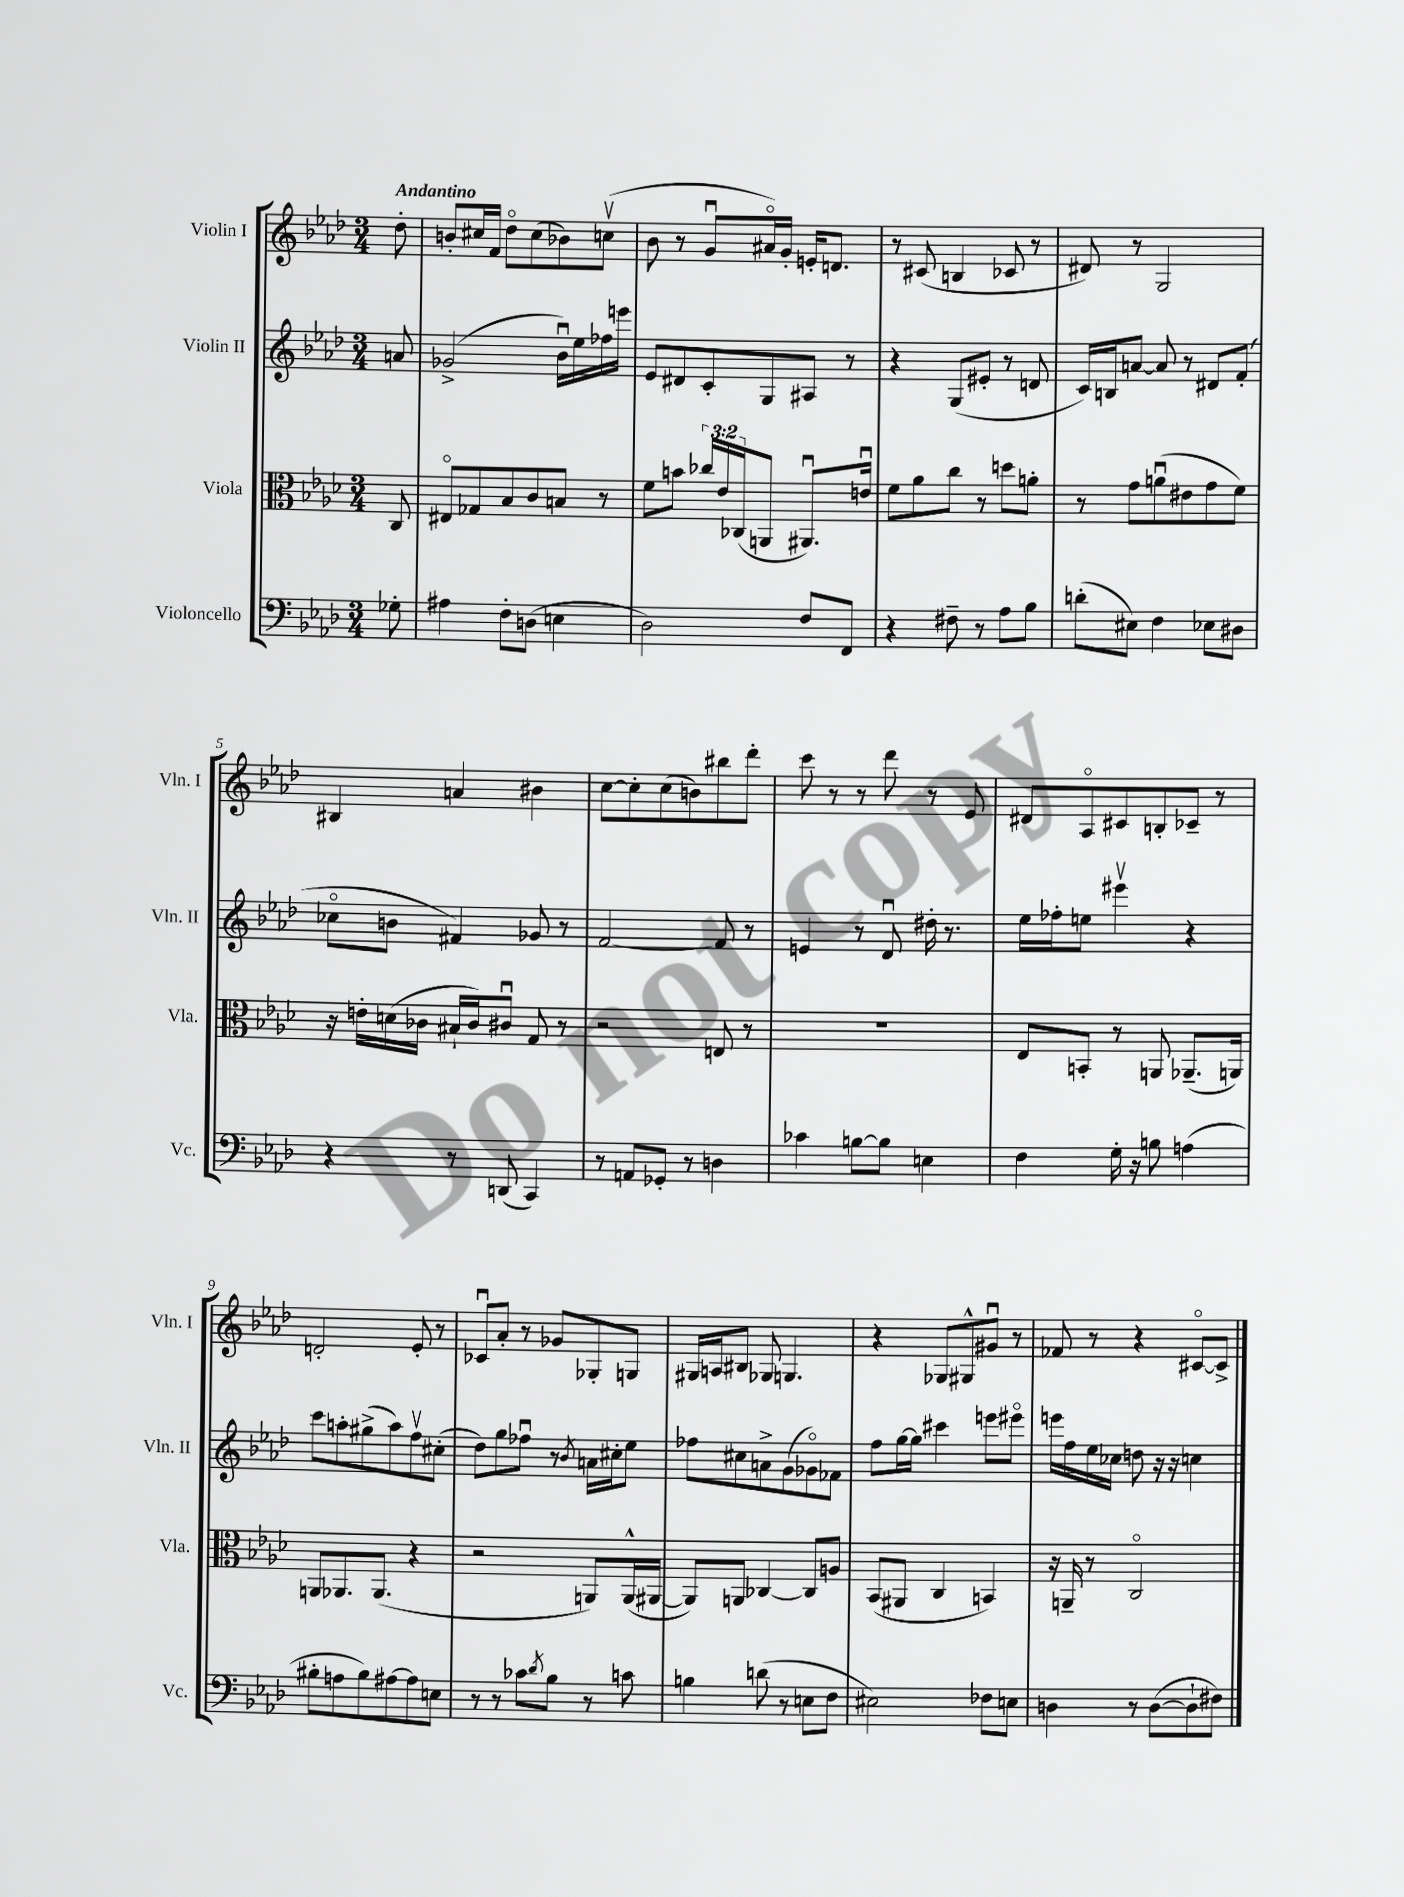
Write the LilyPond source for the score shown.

<<
\new StaffGroup <<
\new Staff = "s0" \with { instrumentName = "Violin I" shortInstrumentName = "Vln. I" } {
    \clef treble \key aes \major \numericTimeSignature \time 3/4 \partial 8 \tempo "Andantino"
    des''8-. |
    b'8-. cis''16 f'16 des''8\flageolet cis''8( bes'8) c''8\upbow( |
    bes'8 r8 g'8\downbow ais'16\flageolet) g'16-. e'16-. d'8. |
    r8 cis'8( b4 ces'8 r8 |
    dis'8) r8 g2 |
    bis4 a'4 bis'4 |
    c''8~ c''8-. c''8( b'8) bis''8 des'''8-. |
    c'''8 r8 r8 des'''8 r8 ees'8 |
    dis'8 aes8\flageolet cis'8 b8-. ces'8-- r8 |
    d'2-. ees'8-. r8 |
    ces'8\downbow aes'8-. r8 ges'8 ges8-. g8 |
    gis16 a16 bis8 ges8 g4. |
    r4 ges8 gis8-^ gis'8\downbow r8 |
    fes'8 r8 r4 cis'8~\flageolet cis'8-> \bar "|." |
}
\new Staff = "s1" \with { instrumentName = "Violin II" shortInstrumentName = "Vln. II" } {
    \clef treble \key aes \major \numericTimeSignature \time 3/4 \partial 8
    a'8 |
    ges'2->( bes'16\downbow) ees''16 fes''16 e'''16 |
    ees'8 dis'8 c'8-. g8 ais8 r8 |
    r4 g8( eis'8-. r8 d'8 |
    c'16) b16 a'8~ a'8 r8 dis'8 f'8-.( |
    ces''8\flageolet b'8 fis'4) ges'8 r8 |
    f'2~ f'8 r8 |
    e'4 r8 des'8\downbow dis''16-. r8. |
    ees''16 fes''16-. e''8 eis'''4\upbow r4 |
    c'''8 a''8-. gis''8->( a''8) f''8\upbow cis''8-.( |
    des''8) g''8 fes''8\downbow r8 \acciaccatura { bes'8 } a'16 cis''16-. ees''8 |
    fes''8 cis''8 a'8-> g'8( ges'8\flageolet) fes'8 |
    f''8 g''16~ g''16 cis'''4 e'''8 eis'''8\flageolet |
    e'''16 f''16 ees''16 ces''16 d''8 r16 r16 c''4 \bar "|." |
}
\new Staff = "s2" \with { instrumentName = "Viola" shortInstrumentName = "Vla." } {
    \clef alto \key aes \major \numericTimeSignature \time 3/4 \override Staff.TupletNumber.text = #tuplet-number::calc-fraction-text \partial 8
    c8 |
    eis8\flageolet ges8 bes8 c'8 b8 r8 |
    f'8 b'8 \tuplet 3/2 { ces''16 ees'16 ces16( } a,8 ais,8.\downbow) e'16\downbow |
    f'8 aes'8 c''8 r8 d''8 a'8-. |
    r8 g'8 a'8\downbow( eis'8 g'8 f'8) |
    r16 e'16-. d'16( ces'16 bis16-! ces'16) cis'8\downbow g8 r8 |
    r2 e8 r8 |
    R2. |
    ees8 b,8-. r8 a,8 aes,8.--( a,16) |
    a,8 aes,8. aes,8.( r4 |
    r2 a,8) a,16-^( ais,16~ |
    ais,8) a,8 ces4~ ces8 a8 |
    bes,8( ais,8 c4 b,4) |
    r16 a,16-- r8 c2\flageolet \bar "|." |
}
\new Staff = "s3" \with { instrumentName = "Violoncello" shortInstrumentName = "Vc." } {
    \clef bass \key aes \major \numericTimeSignature \time 3/4 \partial 8
    ges8-. |
    ais4 f8-. d8( e4 |
    des2) f8 f,8 |
    r4 fis8-- r8 aes8 bes8 |
    d'8-.( eis8) f4 ees8 dis8 |
    r4 r8 d,8( c,4) |
    r8 a,8 ges,8-. r8 d4 |
    ces'4 b8~ b8 e4 |
    f4 g16-. r16 b8 a4( |
    bis8-. a8 bis8) ais8~ ais8 e8 |
    r8 r8 ces'8 \acciaccatura { des'8 } bes8 r8 c'8 |
    b4 d'8( r8 e8 f8 |
    eis2) fes8 e8 |
    d4 r8 d8~( d8-! fis8) \bar "|." |
}
>>
>>
